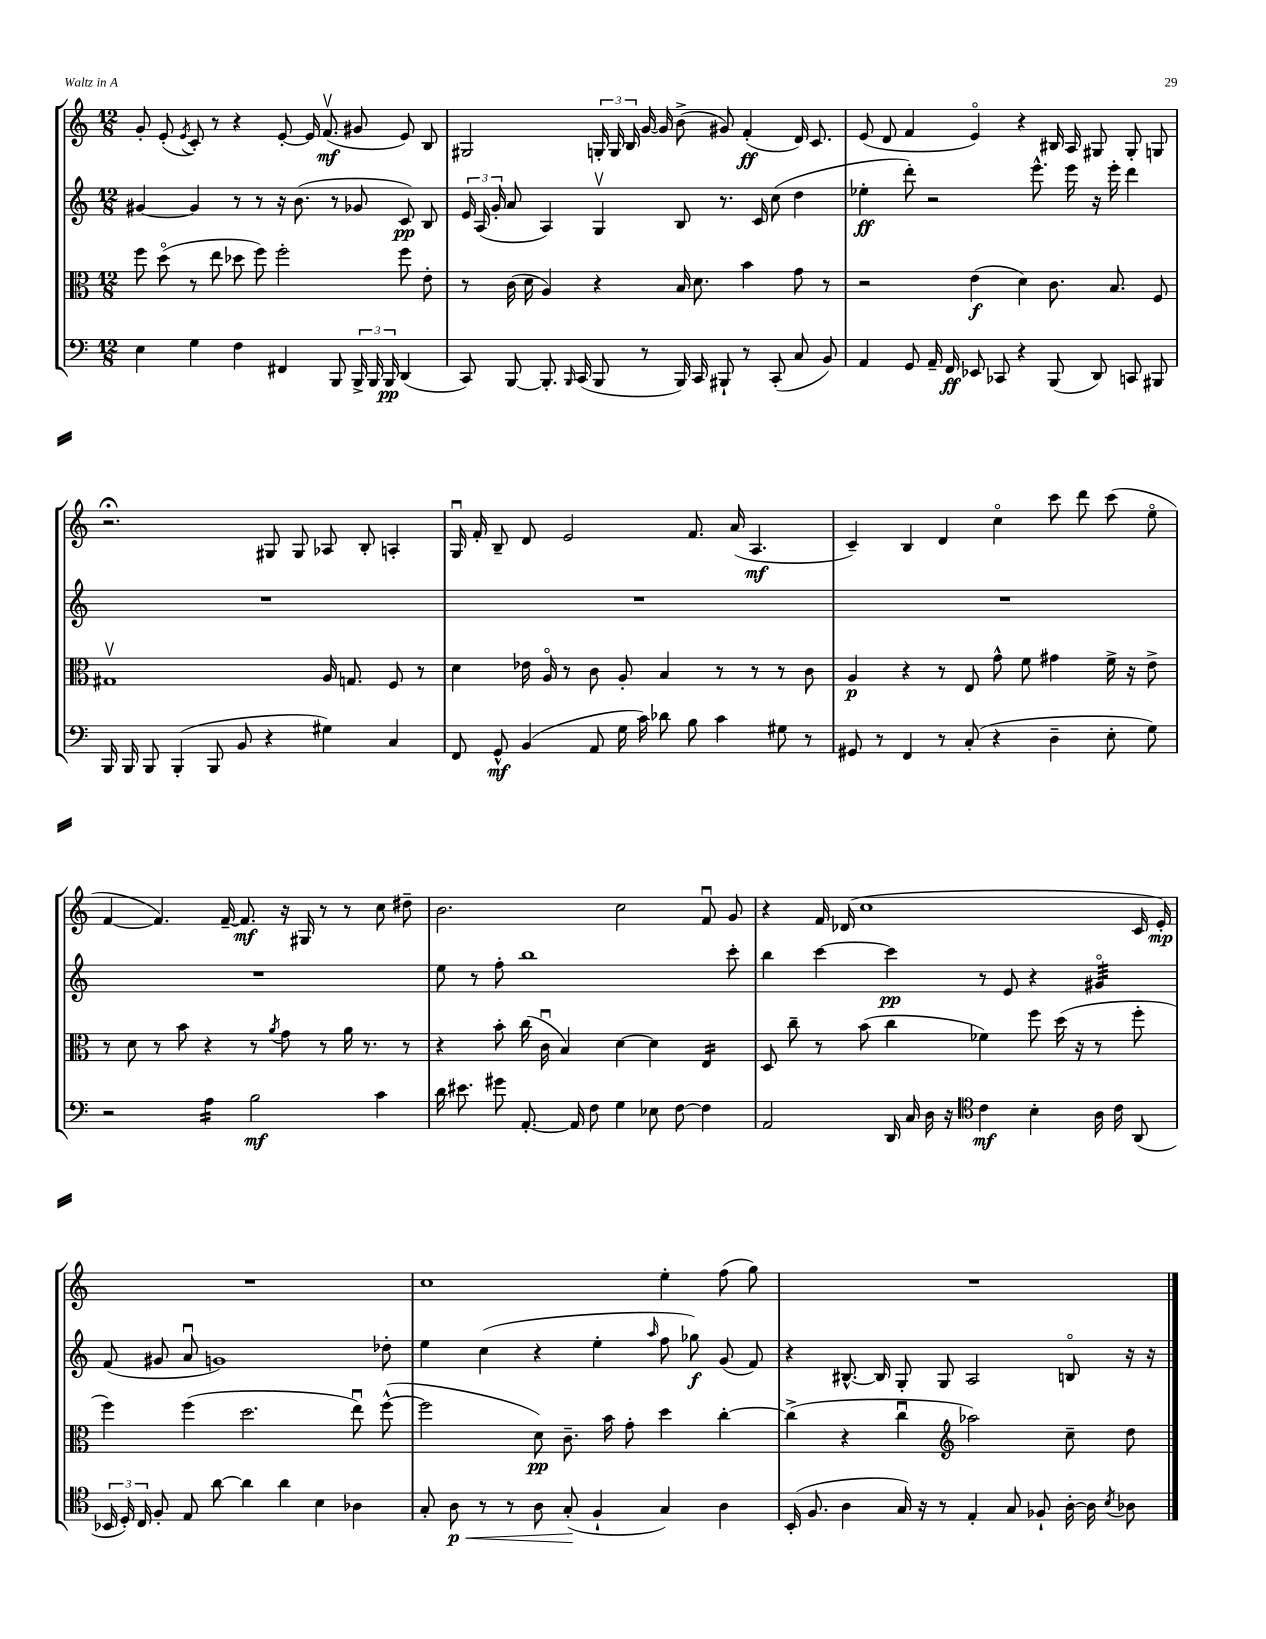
<<
\new StaffGroup <<
\new Staff = "s0" {
    \clef treble \key c \major \numericTimeSignature \time 12/8
    \autoBeamOff g'8-. e'8-.( \acciaccatura { e'8 } c'8-.) r8 r4 e'8~-. e'16 f'8.\upbow\mf( gis'8 e'8) b8 |
    gis2 \tuplet 3/2 { g16-. g16 b16 } g'16~ g'16 b'8->( gis'8) f'4-.\ff( d'16) c'8. |
    e'8( d'8 f'4 e'4\flageolet) r4 bis16 a16 gis8 gis8-. g8 |
    r2.\fermata gis8 gis8 aes8 b8-. a4-. |
    g16\downbow f'16-. b8-- d'8 e'2 f'8. a'16( a4.\mf |
    c'4--) b4 d'4 c''4\flageolet c'''8 d'''8 c'''8( e''8\flageolet |
    f'4~ f'4.) f'16~-- f'8.\mf r16 gis16 r8 r8 c''8 dis''8-- |
    b'2. c''2 f'8\downbow g'8 |
    r4 f'16 des'16( c''1 c'16 e'16-.\mp) |
    R1. |
    c''1 e''4-. f''8( g''8) |
    R1. \bar "|." |
}
\new Staff = "s1" {
    \clef treble \key c \major \numericTimeSignature \time 12/8
    \autoBeamOff gis'4~ gis'4 r8 r8 r16 b'8.( r8 ges'8 c'8\pp) b8 |
    \tuplet 3/2 { e'16 a16( g'16-. } a'8 a4) g4\upbow b8 r8. c'16 c''8( d''4 |
    ees''4-.\ff d'''8-.) r2 e'''8.-^ e'''16 r16 e'''16-. d'''4 |
    R1. |
    R1. |
    R1. |
    R1. |
    e''8 r8 f''8-. b''1 c'''8-. |
    b''4 c'''4~ c'''4\pp r8 e'8 r4 gis'4:32\flageolet |
    f'8( gis'8 a'8\downbow g'1) des''8-. |
    e''4 c''4( r4 e''4-. \grace { a''16 } f''8 ges''8\f) g'8( f'8) |
    r4 bis8.~-^ bis16 g8-. g8 a2 b8\flageolet r16 r16 \bar "|." |
}
\new Staff = "s2" {
    \clef alto \key c \major \numericTimeSignature \time 12/8
    \autoBeamOff f''8 d''8\flageolet( r8 e''8 des''8 f''8) f''2-. f''8 e'8-. |
    r8 c'16( d'16 a4) r4 b16 d'8. b'4 g'8 r8 |
    r2 e'4\f( d'4) c'8. b8. f8 |
    gis1\upbow a16 g8. f8 r8 |
    d'4 ees'16 a16\flageolet r8 c'8 a8-. b4 r8 r8 r8 c'8 |
    a4\p r4 r8 e8 g'8-^ f'8 gis'4 f'16-> r16 e'8-> |
    r8 d'8 r8 b'8 r4 r8 \acciaccatura { a'8 } g'8 r8 a'16 r8. r8 |
    r4 b'8-. c''16( c'16\downbow b4) d'4~ d'4 e4:16 |
    d8 c''8-- r8 b'8( c''4 fes'4) f''8 d''16( r16 r8 f''8-. |
    f''4) f''4( d''2. e''8\downbow) f''8~-^( |
    f''2 d'8\pp) c'8.-- b'16 g'8-. d''4 c''4~-. |
    c''4->( r4 c''4\downbow \clef treble aes''2) c''8-- d''8 \bar "|." |
}
\new Staff = "s3" {
    \clef bass \key c \major \numericTimeSignature \time 12/8
    \autoBeamOff e4 g4 f4 fis,4 b,,8 \tuplet 3/2 { b,,16-> b,,16 b,,16\pp } d,4( |
    c,8) b,,8~ b,,8.-. \grace { b,,16 } c,16( b,,8 r8 b,,16) c,16 bis,,8-! r8 c,8-.( c8 b,8) |
    a,4 g,8 a,16-- f,16\ff ees,8 ces,8 r4 b,,8( d,8) c,8 bis,,8 |
    b,,16 b,,16 b,,8 b,,4-.( b,,8 b,8 r4 gis4) c4 |
    f,8 g,8-^\mf b,4( a,8 g16 c'16) des'8 b8 c'4 gis8 r8 |
    gis,8 r8 f,4 r8 c8-.( r4 d4-- e8-. g8) |
    r2 a4:16 b2\mf c'4 |
    d'16 eis'8. gis'8 a,8.~-. a,16 f8 g4 ees8 f8~ f4 |
    a,2 d,16 c16 d16 r16 \clef tenor c'4\mf b4-. a16 c'16 a,8( |
    \tuplet 3/2 { bes,16 d16-.) c16 } f8-. e8 a'8~ a'4 a'4 b4 aes4 |
    g8-. a8\p\< r8 r8 a8 g8-.\!( f4-! g4) a4 |
    b,16-.( f8. a4 g16) r16 r8 e4-. g8 fes8-! a16~-. a16 \acciaccatura { b8 } aes8 \bar "|." |
}
>>
>>
\layout { \context { \Score \remove "Bar_number_engraver" } }
